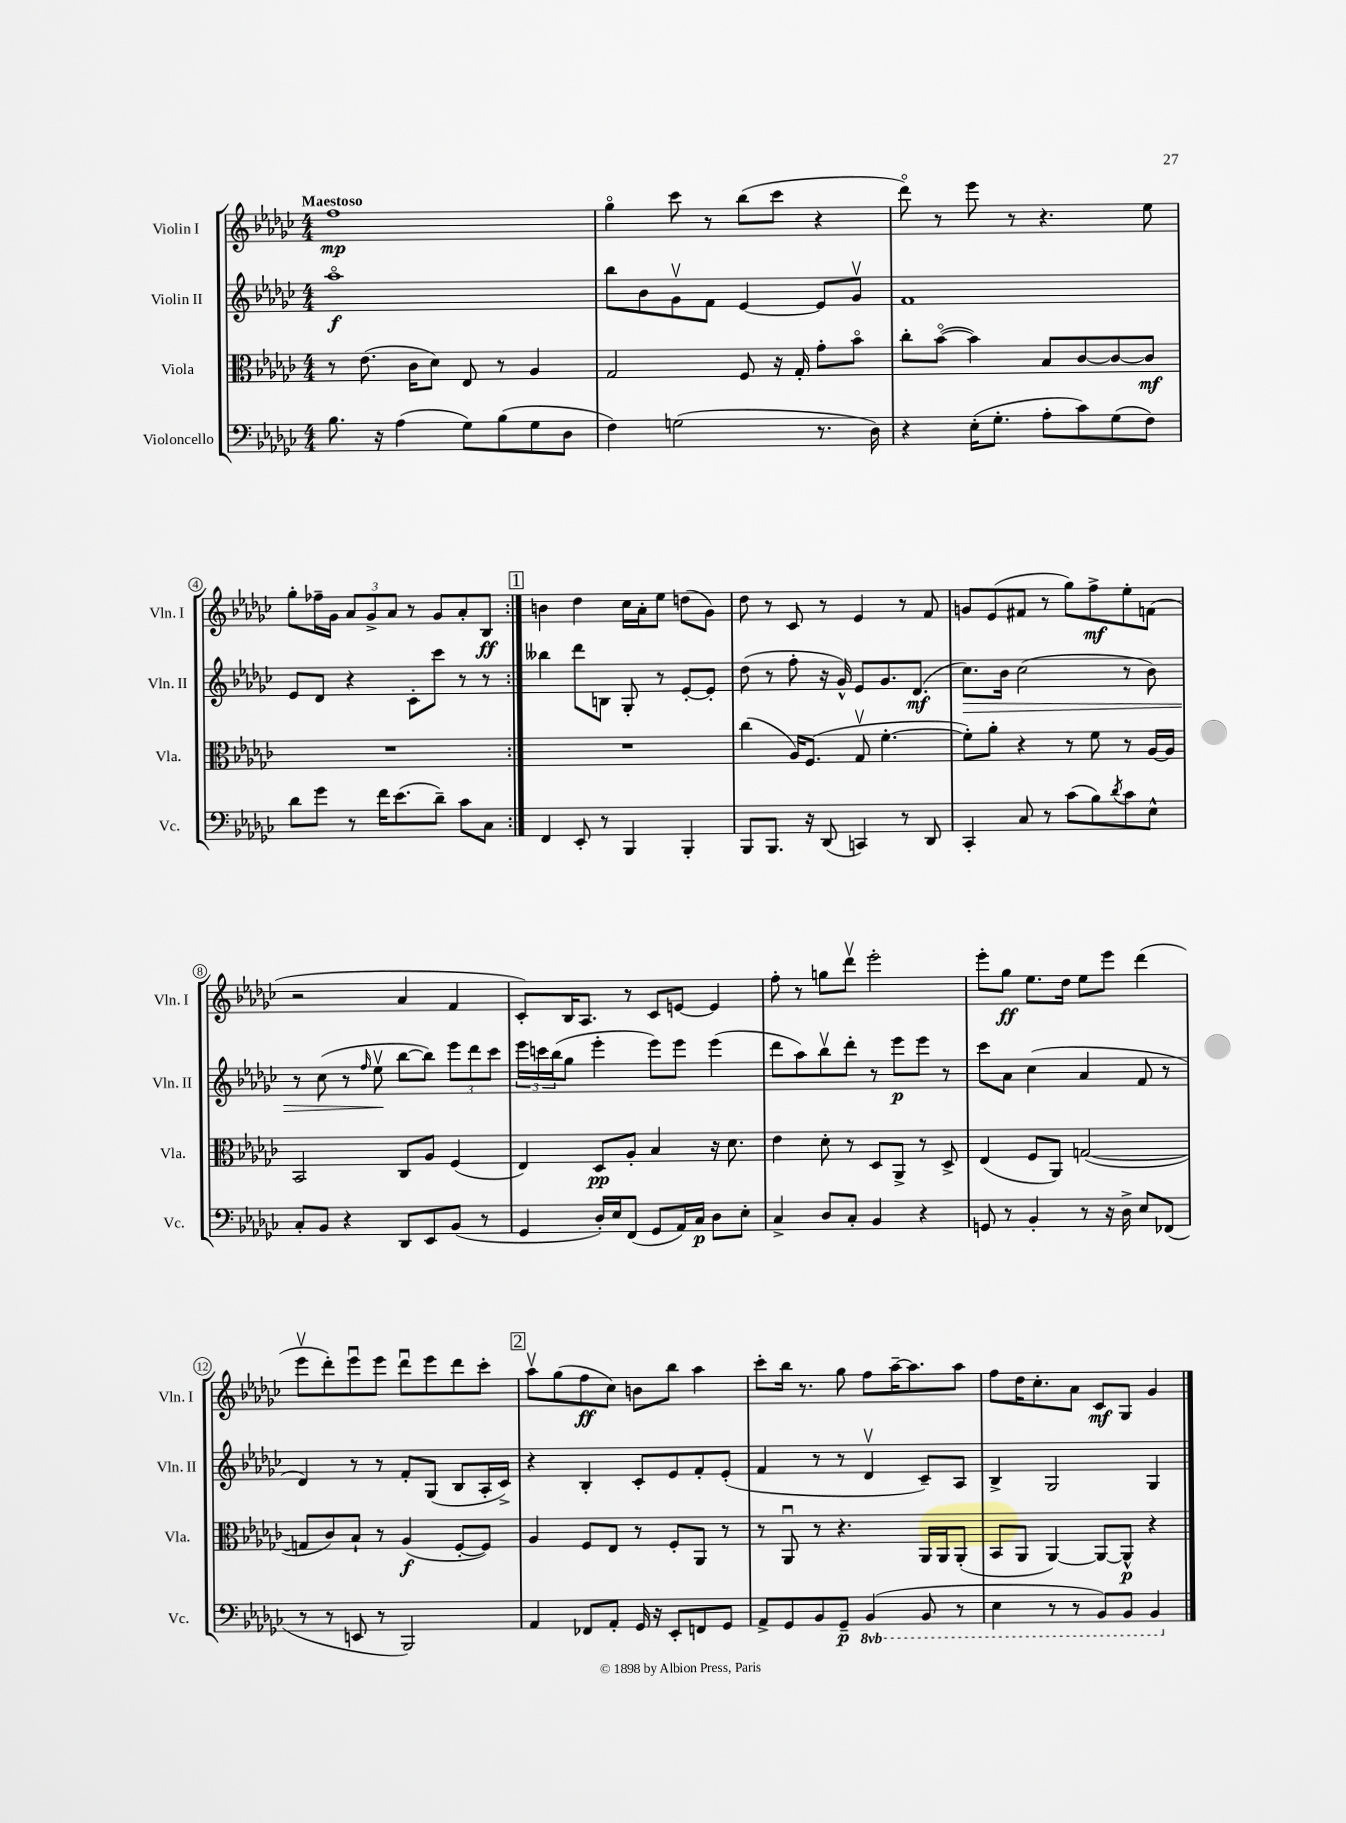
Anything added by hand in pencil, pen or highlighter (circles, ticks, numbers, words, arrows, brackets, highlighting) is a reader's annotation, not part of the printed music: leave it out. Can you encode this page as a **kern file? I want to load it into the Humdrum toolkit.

**kern	**dynam	**kern	**dynam	**kern	**dynam	**kern	**dynam
*part4	*part4	*part3	*part3	*part2	*part2	*part1	*part1
*staff4	*staff4	*staff3	*staff3	*staff2	*staff2	*staff1	*staff1
*I"Violoncello	*	*I"Viola	*	*I"Violin II	*	*I"Violin I	*
*I'Vc.	*	*I'Vla.	*	*I'Vln. II	*	*I'Vln. I	*
*clefF4	*	*clefC3	*	*clefG2	*	*clefG2	*
*k[b-e-a-d-g-c-]	*	*k[b-e-a-d-g-c-]	*	*k[b-e-a-d-g-c-]	*	*k[b-e-a-d-g-c-]	*
*M4/4	*	*M4/4	*	*M4/4	*	*M4/4	*
=1	=1	=1	=1	=1	=1	=1	=1
!	!	!	!	!	!	!LO:TX:a:B:t=Maestoso	!
8.B-\	.	8r	.	1aa-	f	1ff	mp
.	.	(8.e-\	.	.	.	.	.
16r	.	.	.	.	.	.	.
(4A-\	.	.	.	.	.	.	.
.	.	16c-\KL	.	.	.	.	.
.	.	8d-\J)	.	.	.	.	.
8G-\L)	.	8E-/	.	.	.	.	.
(8B-\	.	8r	.	.	.	.	.
8G-\	.	4A-/	.	.	.	.	.
8D-\J	.	.	.	.	.	.	.
=2	=2	=2	=2	=2	=2	=2	=2
4F\)	.	2G-/	.	8bb-\L	.	4gg-\	.
.	.	.	.	8b-\	.	.	.
(2Gn\	.	.	.	8g-v\	.	8ccc-\	.
.	.	.	.	8f\J	.	8r	.
.	.	8F/	.	[4e-/	.	(8bb-\L	.
.	.	16r	.	.	.	8ccc-\J	.
.	.	16G-'/	.	.	.	.	.
8.r	.	8g-'\L	.	8e-/L]	.	4r	.
.	.	8b-\J	.	8g-v/J	.	.	.
16D-\)	.	.	.	.	.	.	.
=3	=3	=3	=3	=3	=3	=3	=3
4r	.	8cc-'\L	.	1f	.	8ddd-\)	.
.	.	([8b-\J	.	.	.	8r	.
(16E-'\KL	.	4b-\])	.	.	.	8eee-\	.
8.G-'\J	.	.	.	.	.	.	.
.	.	.	.	.	.	8r	.
8A-'\L	.	8B-/L	.	.	.	4.r	.
8c-\)	.	[8c-/	.	.	.	.	.
(8G-\	.	8c-/_	.	.	.	.	.
8F\J)	.	8c-/J]	mf	.	.	8ee-\	.
!!LO:LB:g=z
=4	=4	=4	=4	=4	=4	=4	=4
8d-\L	.	1r	.	8e-/L	.	8gg-'\L	.
8g-\J	.	.	.	8d-/J	.	16ff-X~\L	.
.	.	.	.	.	.	16g-\JJ	.
8r	.	.	.	4r	.	12a-/L	.
.	.	.	.	.	.	12g-^/	.
16f\KL	.	.	.	.	.	.	.
.	.	.	.	.	.	12a-/J	.
(8.e-\	.	.	.	.	.	.	.
.	.	.	.	8c-'\L	.	8r	.
8d-~\J)	.	.	.	8ccc-\J	.	8g-/L	.
8c-\L	.	.	.	8r	.	8a-'/	.
8C-\J	.	.	.	8r	.	8B-/J	ff
!!LO:REH:place=s1:t=1
=5:|!	=5:|!	=5:|!	=5:|!	=5:|!	=5:|!	=5:|!	=5:|!
4FF/	.	1r	.	4bb--X\	.	4bn\	.
8EE-'/	.	.	.	8ddd-\L	.	4dd-\	.
8r	.	.	.	8Bn\J	.	.	.
4BBB-/	.	.	.	8G-'/	.	16cc-\LL	.
.	.	.	.	.	.	16a-'\J	.
.	.	.	.	8r	.	8ee-\J	.
4BBB-'/	.	.	.	[8e-'/L	.	(8ddn\L	.
.	.	.	.	8e-'/J]	.	8g-\J)	.
=6	=6	=6	=6	=6	=6	=6	=6
8BBB-/L	.	(4cc-\	.	(8dd-\	.	8dd-\	.
8.BBB-/J	.	.	.	8r	.	8r	.
.	.	16A-/KL)	.	8ff'\	.	8c-/	.
16r	.	(8.F/J	.	.	.	.	.
(8DD-/	.	.	.	16r	.	8r	.
.	.	.	.	16g-^^/)	.	.	.
4CCn/)	.	8G-v/	.	8e-/L	.	4e-/	.
.	.	[4.f'\	.	8.g-/	.	.	.
8r	.	.	.	.	.	8r	.
.	.	.	.	(8.d-/J	mf	.	.
8DD-/	.	.	.	.	.	8f/	.
=7	=7	=7	=7	=7	=7	=7	=7
!	!	!	!	!	!LO:HP:b	!	!
4CC-'/	.	8f'\L])	.	8.cc-\L)	>	8gn/L	.
.	.	8a-'\J	.	.	.	(8e-/	.
.	.	.	.	16b-\Jk	.	.	.
8C-/	.	4r	.	(2cc-\	.	8f#X/J	.
8r	.	.	.	.	.	8r	.
(8c-\L	.	8r	.	.	.	8gg-\L)	.
8B-\)	.	8f\	.	.	.	8ff^\	mf
8qd-/	.	.	.	.	.	.	.
8c-\	.	8r	.	8r	.	8ee-'\	.
8E-^^\J	.	[16A-/LL	.	8b-\)	.	(8fn\J	.
.	.	16A-/JJ]	.	.	.	.	.
!!LO:LB:g=z
=8	=8	=8	=8	=8	=8	=8	=8
8C-'/L	.	2BB-/	.	8r	.	2r	.
8BB-/J	.	.	.	(8cc-\	.	.	.
4r	.	.	.	8r	.	.	.
.	.	.	.	16qqff/	.	.	.
.	.	.	.	8ee-v\	.	.	.
8DD-/L	.	8C-/L	.	[8bb-\L	]	4a-/	.
8EE-/	.	8A-/J	.	8bb-\J])	.	.	.
(8BB-/J	.	(4F/	.	12eee-\L	.	4f/	.
.	.	.	.	12ddd-\	.	.	.
8r	.	.	.	.	.	.	.
.	.	.	.	12ccc-\J	.	.	.
=9	=9	=9	=9	=9	=9	=9	=9
4GG-/	.	4E-/)	.	24eee-\LL	.	8c-'/L)	.
.	.	.	.	24cccn\	.	.	.
.	.	.	.	(24bb-\J	.	.	.
.	.	.	.	8gg-\J	.	16B-/K	.
.	.	.	.	.	.	8.A-/J	.
16D-'/LL)	.	8D-/L	pp	4eee-'\	.	.	.
16E-/J	.	.	.	.	.	.	.
(8FF/J	.	8A-'/J	.	.	.	8r	.
8GG-/L	.	4B-/	.	8eee-\L)	.	8c-/L	.
16AA-/L)	.	.	.	8eee-\J	.	[8en/J	.
16C-/JJ	p	.	.	.	.	.	.
8D-\L	.	16r	.	(4eee-\	.	4e/]	.
.	.	8.d-\	.	.	.	.	.
8E-'\J	.	.	.	.	.	.	.
=10	=10	=10	=10	=10	=10	=10	=10
4C-^/	.	4e-\	.	8ddd-\L	.	8ff'\	.
.	.	.	.	8aa-\)	.	8r	.
8D-/L	.	8d-'\	.	8bb-v\	.	8ggn\L	.
8C-'/J	.	8r	.	8ddd-'\J	.	8ddd-v\J	.
4BB-/	.	8D-/L	.	8r	.	2eee-'\	.
.	.	8AA-^/J	.	8eee-\L	p	.	.
4r	.	8r	.	8eee-\J	.	.	.
.	.	8D-^/	.	8r	.	.	.
=11	=11	=11	=11	=11	=11	=11	=11
8GGn/	.	(4E-/	.	8ccc-\L	.	8eee-'\L	.
8r	.	.	.	8a-\J	.	8gg-\J	ff
4BB-'/	.	8F/L	.	(4cc-\	.	8.ee-\L	.
.	.	8AA-/J)	.	.	.	.	.
.	.	.	.	.	.	16dd-\Jk	.
8r	.	([2Gn/	.	4a-/	.	8ee-\L	.
16r	.	.	.	.	.	8eee-\J	.
16D-^\	.	.	.	.	.	.	.
8E-/L	.	.	.	8f/	.	(4ddd-\	.
(8FF-X/J	.	.	.	8r	.	.	.
!!LO:LB:g=z
=12	=12	=12	=12	=12	=12	=12	=12
8r	.	8Gn/L]	.	4d-/)	.	8eee-v\L	.
8r	.	8c-/)	.	.	.	8ddd-'\)	.
8EEn/	.	8B-`/J	.	8r	.	8eee-u\	.
8r	.	8r	.	8r	.	8eee-\J	.
2BBB-/)	.	(4A-/	f	8f'/L	.	8ddd-u\L	.
.	.	.	.	(8G-/J	.	8eee-\	.
.	.	[8F'/L	.	8B-/L	.	8ddd-\	.
.	.	8F/J])	.	16A-'/L	.	8ccc-'\J	.
.	.	.	.	16c-^/JJ)	.	.	.
!!LO:REH:place=s1:t=2
=13	=13	=13	=13	=13	=13	=13	=13
4AA-/	.	4A-/	.	4r	.	8aa-v\L	.
.	.	.	.	.	.	(8gg-\	.
8FF-X/L	.	8F/L	.	4B-'/	.	8ff\	ff
8AA-'/J	.	8E-/J	.	.	.	8cc-\J)	.
16GG-/	.	8r	.	8c-'/L	.	8bn\L	.
16r	.	.	.	.	.	.	.
8EE-'/L	.	8F'/L	.	8e-/	.	8bb-\J	.
8FFn/	.	8AA-/J	.	8f'/	.	4aa-\	.
8GG-/J	.	8r	.	(8e-'/J	.	.	.
=14	=14	=14	=14	=14	=14	=14	=14
8AA-^/L	.	8r	.	4f/	.	8ccc-'\L	.
8GG-/	.	8AA-u/	.	.	.	16bb-\Jk	.
.	.	.	.	.	.	8.r	.
8BB-/	.	8r	.	8r	.	.	.
8GG-~/J	p	4.r	.	8r	.	8gg-\	.
*8ba	*	*	*	*	*	*	*
(4BBB-/	.	.	.	4d-v/	.	8ff\L	.
.	.	.	.	.	.	[16aa-~\K	.
.	.	.	.	.	.	8.aa-\]	.
8BBB-/	.	16AA-/LL	.	8c-~/L)	.	.	.
.	.	16AA-/J	.	.	.	.	.
8r	.	(8AA-'/J	.	8A-/J	.	8aa-\J	.
=15	=15	=15	=15	=15	=15	=15	=15
4EE-\	.	8BB-/L	.	4B-^/	.	8ff\L	.
.	.	8AA-/J	.	.	.	16dd-\K	.
.	.	.	.	.	.	8.cc-'\	.
8r	.	[4AA-/)	.	2G-/	.	.	.
8r	.	.	.	.	.	8a-\J	.
8BBB-/L)	.	8AA-/L_	.	.	.	8c-/L	mf
8BBB-/J	.	8AA-^^/J]	p	.	.	8G-/J	.
4BBB-/	.	4r	.	4G-/	.	4g-/	.
*X8ba	*	*	*	*	*	*	*
==	==	==	==	==	==	==	==
*-	*-	*-	*-	*-	*-	*-	*-
